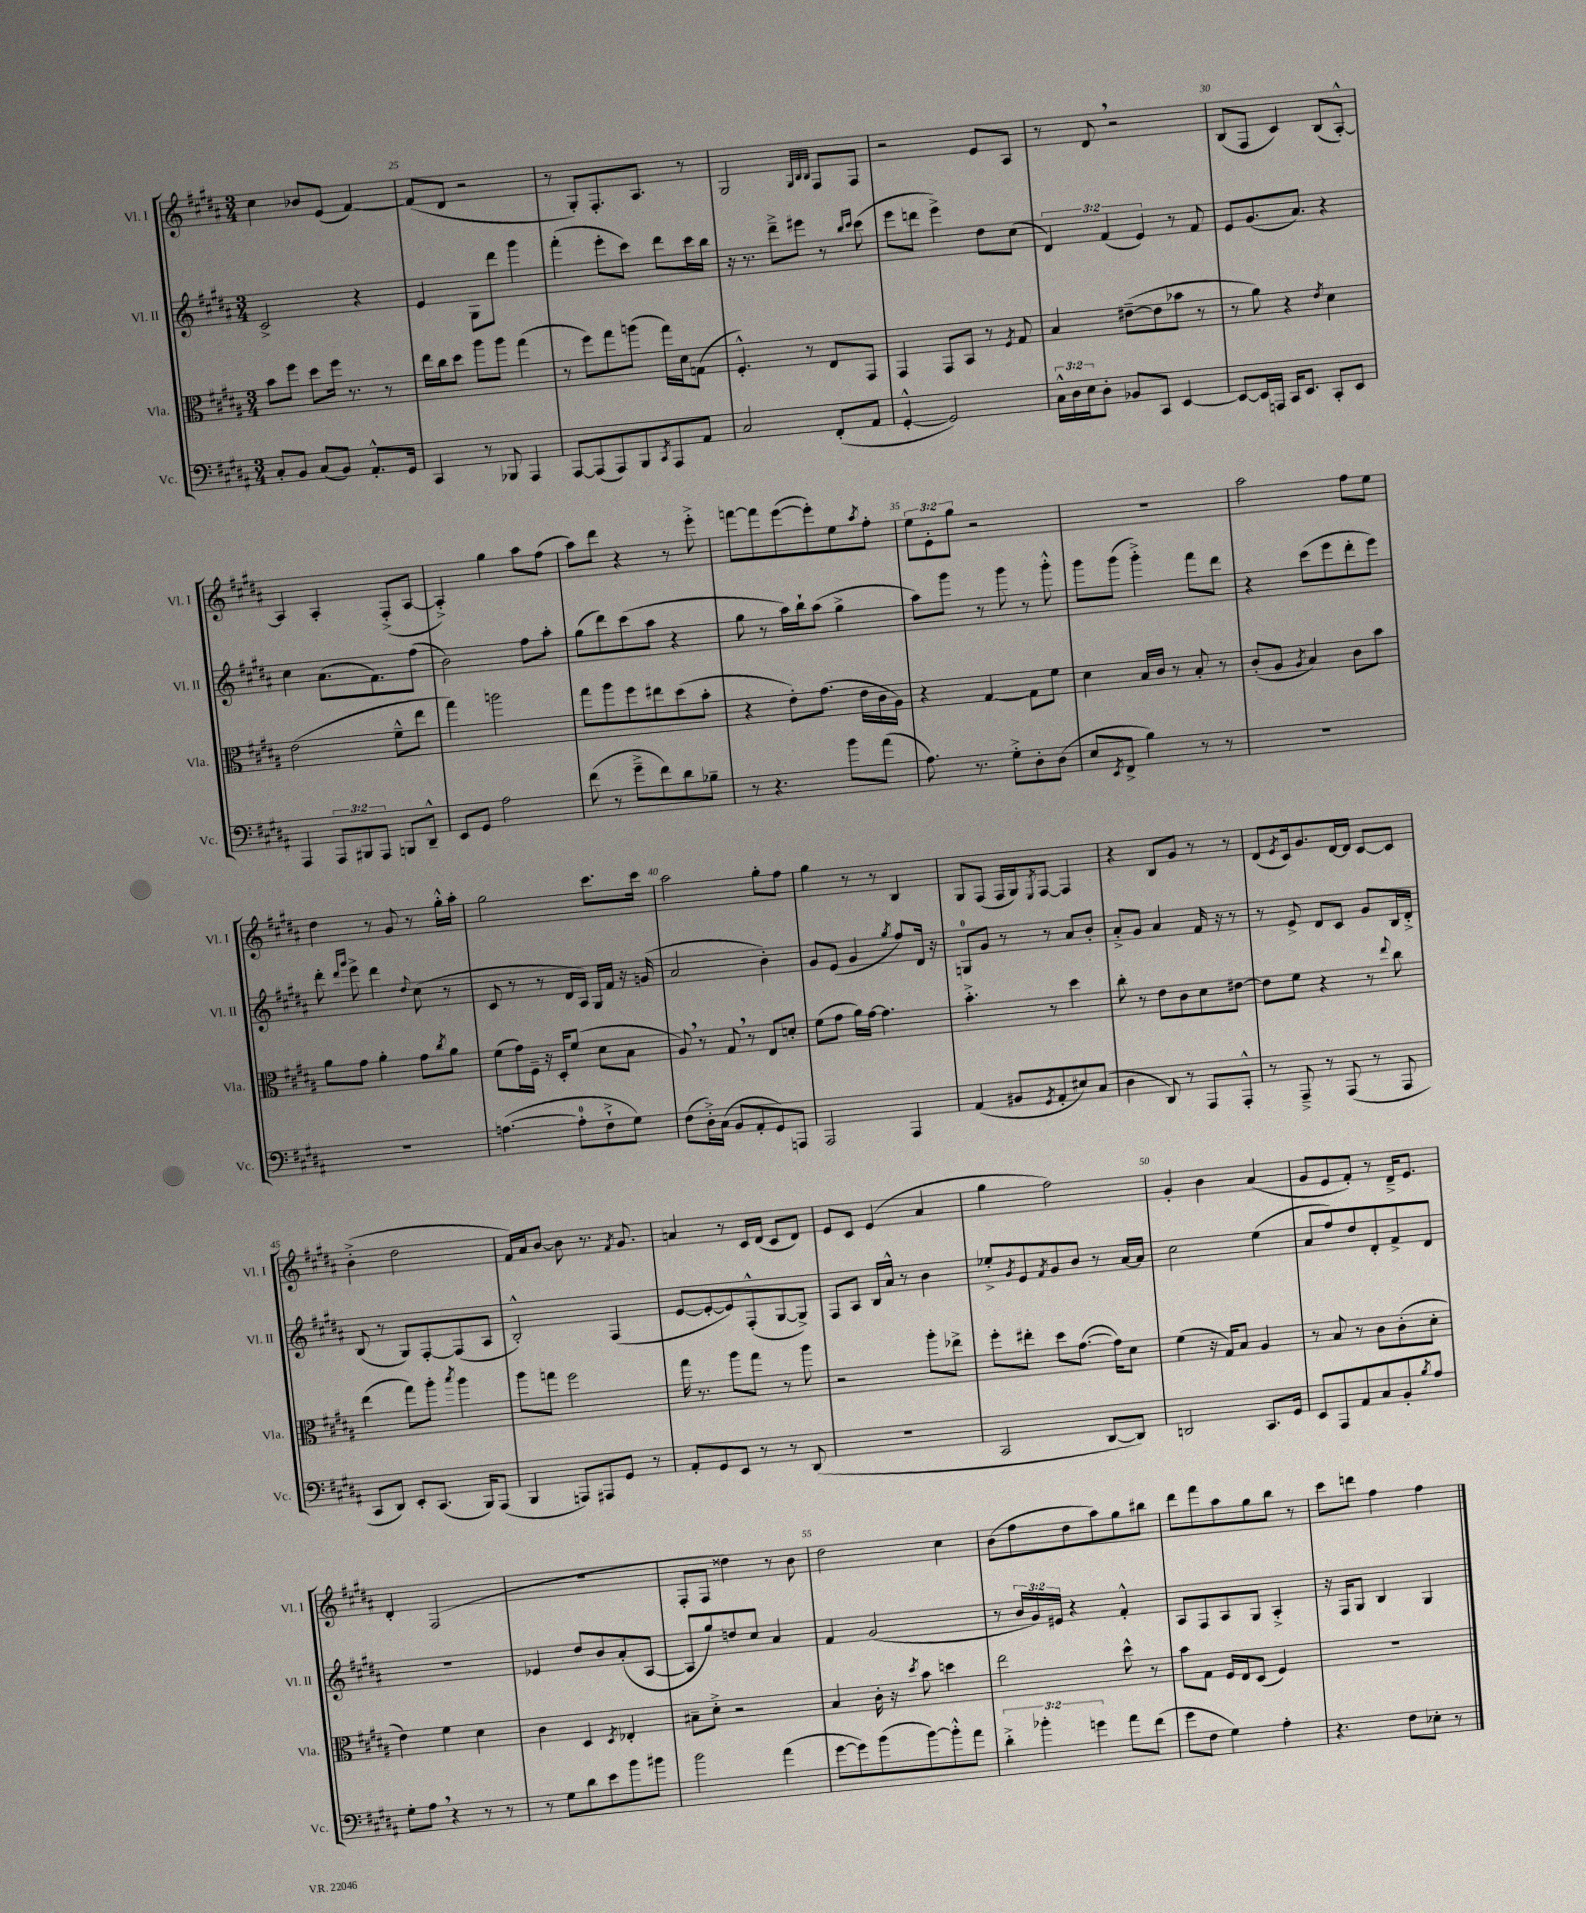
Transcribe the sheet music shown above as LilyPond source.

<<
\new StaffGroup <<
\new Staff = "s0" \with { instrumentName = "Vl. I" shortInstrumentName = "Vl. I" } {
    \clef treble \key b \major \numericTimeSignature \time 3/4 \override Staff.TupletNumber.text = #tuplet-number::calc-fraction-text
    cis''4 bes'8 e'8( fis'4~) |
    fis'8( dis'8 r2 |
    r8 gis8-.) fis8.-. ais8. r8 |
    gis2 \grace { gis32 b32 b32 } fis8 fis8 |
    r2 e'8 ais8 |
    r8 dis'8 \breathe r2 |
    b8( fis8 cis'4) b8( ais8~-.-^) |
    ais4 ais4-. fis8-.->( ais8~ |
    ais4-.->) gis''4 ais''8 fis''8( |
    ais''8) dis'''8 r4 r8 e'''8-.-> |
    f'''8~ f'''8 e'''8~( e'''8-.) e''8 \acciaccatura { ais''8 } fis''8-. |
    \tuplet 3/2 { e''8 e'8-. gis''8 } r2 |
    R2. |
    ais''2 fis''8 e''8 |
    dis''4 r8 gis'8 r8 gis''16-.-^ ais''16-. |
    gis''2 cis'''8. cis'''16 |
    ais''2 gis''8-. fis''8 |
    gis''4 r8 r8 b4 |
    gis8 fis8( fis16 gis16) \acciaccatura { e8 } fis8~ fis4 |
    r4 b8 gis'8 r8 r8 |
    dis'8( \acciaccatura { e'8 } cis'16) gis'8. dis'16~ dis'16 cis'8~ cis'8 |
    b'4-.->( dis''2 |
    fis'16) ais'16 b'8~ b'8 r8. \acciaccatura { fis'8 } gis'8. |
    a'4 r8 cis'16 dis'16( cis'8 dis'8) |
    e'8 cis'8 e'4( ais'4 |
    gis''4 fis''2) |
    gis'4-. b'4 ais'4( |
    gis'8 e'8 fis'8-.) r8 dis'16---> e'8. |
    dis'4-. fis2( |
    R2. |
    fis8-. fis8 disis''4) r8 b'8 |
    dis''2 cis''4 |
    b'8( fis''8 dis''8 ais''8) gis''8 bis''8 |
    dis'''8 fis'''8 ais''8 gis''8 b''8 r8 |
    cis'''8 d'''8 fis''4 fis''4 \bar "|." |
}
\new Staff = "s1" \with { instrumentName = "Vl. II" shortInstrumentName = "Vl. II" } {
    \clef treble \key b \major \numericTimeSignature \time 3/4 \override Staff.TupletNumber.text = #tuplet-number::calc-fraction-text
    cis'2-> r4 |
    e'4 gis8 dis'''8 gis'''4 |
    fis'''4-.( e'''8-. cis'''8) dis'''8 cis'''16 b''16 |
    r16 r8. dis'''8---> eis'''8 r8 \grace { b''16 cis'''16 } cis'''8( |
    e'''8 d'''8 e'''4->) dis''8 cis''8( |
    \tuplet 3/2 { dis'4) fis'4( e'4) } r8 fis'8 |
    e'8 gis'8.( ais'8.) r4 |
    cis''4 ais'8.( fis'8.) fis''8( |
    b'2) fis''8 ais''8-. |
    gis''8( dis'''8) cis'''8( ais''8 r4 |
    gis''8 r8 ais''16) b''16-! ais''8( gis''4-> |
    ais''8) gis'''8 r8 gis'''8 r8 gis'''8-.-^ |
    gis'''8 gis'''8( gis'''4-.->) fis'''8 dis'''8 |
    r4 cis'''8( e'''8 dis'''8-. e'''8) |
    dis'''8-. \grace { dis'''16 gis'''16 } e'''8-> dis'''4 \appoggiatura { dis''8 } cis''8( r8 |
    cis'8 r8 r8 dis'16 ais16) gis16 fis'16 r16 g'16( |
    ais'2 b'4-.) |
    gis'8 e'8( gis'4 \acciaccatura { gis''8 } fis''8) dis'16 r16 |
    g8-0 gis'8 r8 r8 ais'8 b'8-. |
    ais'8-.-> gis'8 ais'4 fis'16 r16 r8 |
    r8 e'8-> dis'8 cis'8 gis'8 b16 dis'16-.-> |
    b8( r8 gis8) fis8~-. fis8( ais8 |
    b2-.-^) fis4( |
    e'8~ e'8~-. e'8) fis8-.-^( gis8~ gis8->) |
    fis8 ais8 b16 ais'16-^ r8 b'4 |
    ees''8-.-> \acciaccatura { gis'8 } e'8 \acciaccatura { fis'8 } gis'8 b'8 r8 ais'16~ ais'16 |
    cis''2 e''4( |
    ais'8 fis''8) dis''8 dis'8-. fis'8-> dis'8 |
    R2. |
    ees'4 dis''8 b'8 ais'8-.( ais8~ |
    ais8 gis''8) d''8 cis''8 ais'4 |
    fis'4 gis'2( |
    r8 \tuplet 3/2 { b'16 gis'16) eis'16 } r4 fis'4-.-^ |
    ais8 fis8 ais8 gis8 ais4-.-> |
    r16 fis16 gis8 b4 gis4 \bar "|." |
}
\new Staff = "s2" \with { instrumentName = "Vla." shortInstrumentName = "Vla." } {
    \clef alto \key b \major \numericTimeSignature \time 3/4
    b'8 fis''8 dis''8 fis''16 r8. r8 |
    e''16 cis''16 dis''8 ais''8 ais''8 gis''4( |
    r8 fis''8) gis''8 a''8( gis''16) dis'16 g8( |
    fis4.-.-^) r8 e8 gis,8 |
    gis,4 gis,8 b,8 r8 \acciaccatura { fis8 } gis8 |
    b4 eis'8~--( eis'8 bes'8 r8 |
    r8 ais'8) r4 \acciaccatura { e'8 } dis'4 |
    e'2( fis'8---^ e''8 |
    gis''4) a''2 |
    gis''8 ais''8 fis''8 eis''8 dis''8( b'8-. |
    r4 e'8-.) gis'8.( e'16 cis'16 ais16) |
    r4 gis4~ gis8 fis'8 |
    dis'4 b16 cis'16 r8 b8-. r8 |
    cis'8-.( ais8 \acciaccatura { ais8 } b4) cis'8 b'8 |
    ais'8 gis'8 ais'4-. gis'8 \acciaccatura { cis''8 } ais'8 |
    fis'8( gis'16) fis16-- r16 dis16-. fis'8( dis'8 b8 |
    ais8) \breathe r8 gis8 \breathe r8 e8 d'8-. |
    fis'8( gis'8 ais'16) gis'16~ gis'4. |
    b'4.-.-> r8 dis''4 |
    cis''8-. r8 e'8 cis'8 dis'8 eis'8~ |
    eis'8 fis'8 r4 r8 \appoggiatura { e''8 } cis''8 |
    e''4( gis''8) ais''8-. \acciaccatura { b''8 } ais''4 |
    ais''8 g''8 fis''2 |
    gis''16 r8. ais''8 gis''8 r8 ais''8 |
    r2 ais''8-. ees''8-> |
    fis''8-. eis''8-. dis''8 gis'8.~( gis'16) dis'8 |
    fis'4( r16 gis16) b8 ais4 |
    r8 b8 r8 cis'8 cis'8-.( dis'8-. |
    e'4) fis'4 dis'4 |
    cis'4 dis4 \acciaccatura { dis8 } ees4-. |
    bis8-- dis'8-.-> r2 |
    b4 cis'16-. r16 \acciaccatura { dis''8 } b'8 d''4 |
    e''2 dis''8-^ r8 |
    b'8 gis8 fis16 e16 dis8( fis4) |
    R2. \bar "|." |
}
\new Staff = "s3" \with { instrumentName = "Vc." shortInstrumentName = "Vc." } {
    \clef bass \key b \major \numericTimeSignature \time 3/4 \override Staff.TupletNumber.text = #tuplet-number::calc-fraction-text
    cis8-. b,8 cis8( b,8) ais,8.-.-^ gis,16 |
    cis,4 r8 bes,,8 ais,,4 |
    ais,,8~ ais,,8( ais,,8) b,,8 \acciaccatura { cis,8 } ais,,8 ais,8 |
    cis2 fis,8-.( ais,8 |
    gis,4~-.-^ gis,2) |
    \tuplet 3/2 { cis16-^ dis16 e16 } dis8-. bes,8 cis,8 e,4~ |
    e,8~ e,16 a,,16 cis,16 e,8. cis,8-. e,8 |
    ais,,4 \tuplet 3/2 { ais,,8 bis,,8 ais,,8 } b,,8 dis,8---^ |
    e,8 gis,8 ais2 |
    fis'8( r8 gis'8---> fis'8) dis'8 bes8-- |
    r8 r4. b'8 ais'8( |
    ais8.) r8. gis8-.-> dis8-. dis8( |
    e8 \acciaccatura { e,8 } fis,8-> b4) r8 r8 |
    R2. |
    R2. |
    a4.~( a8-0-. fis8-!-> gis8) |
    fis8( dis16-.->) cis16( b,8 ais,8-. gis,8) a,,8 |
    ais,,2 ais,,4 |
    ais,4( bis,8 \acciaccatura { gis,8 } ais,8-. eis8) cis8( |
    dis4 dis,8) r8 ais,,8 ais,,8-.-^ |
    r8 ais,,8---> r8 ais,,8( r8 ais,,8 |
    cis,8 dis,8) e,8-. cis,8.( b,,16) ais,,8( |
    b,,4 a,,8) ais,,8 gis,8 r8 |
    ais,8-. gis,8 e,8 r8 r8 dis,8( |
    R2. |
    cis,2 dis,8~ dis,8) |
    d,2 cis,8. gis,16 |
    e,8 ais,,8 ais,8 cis8 b,8-. \acciaccatura { b8 } ais8 |
    gis8-. ais8 \breathe r4 r8 r8 |
    r8 gis8 dis'8 e'8 b'8 bis'8 |
    b'2 ais'4( |
    gis'8~ gis'8) b'8( b'8~) b'8-.-^ ais'8 |
    \tuplet 3/2 { dis'4-.-> bes'4-. g'4 } ais'8 fis'8( |
    gis'8 fis8 gis4) ais4-. |
    r4. fis8 ees8-. r8 \bar "|." |
}
>>
>>
\layout { \context { \Score currentBarNumber = #24 \override BarNumber.break-visibility = ##(#f #t #t) barNumberVisibility = #(every-nth-bar-number-visible 5) } }
